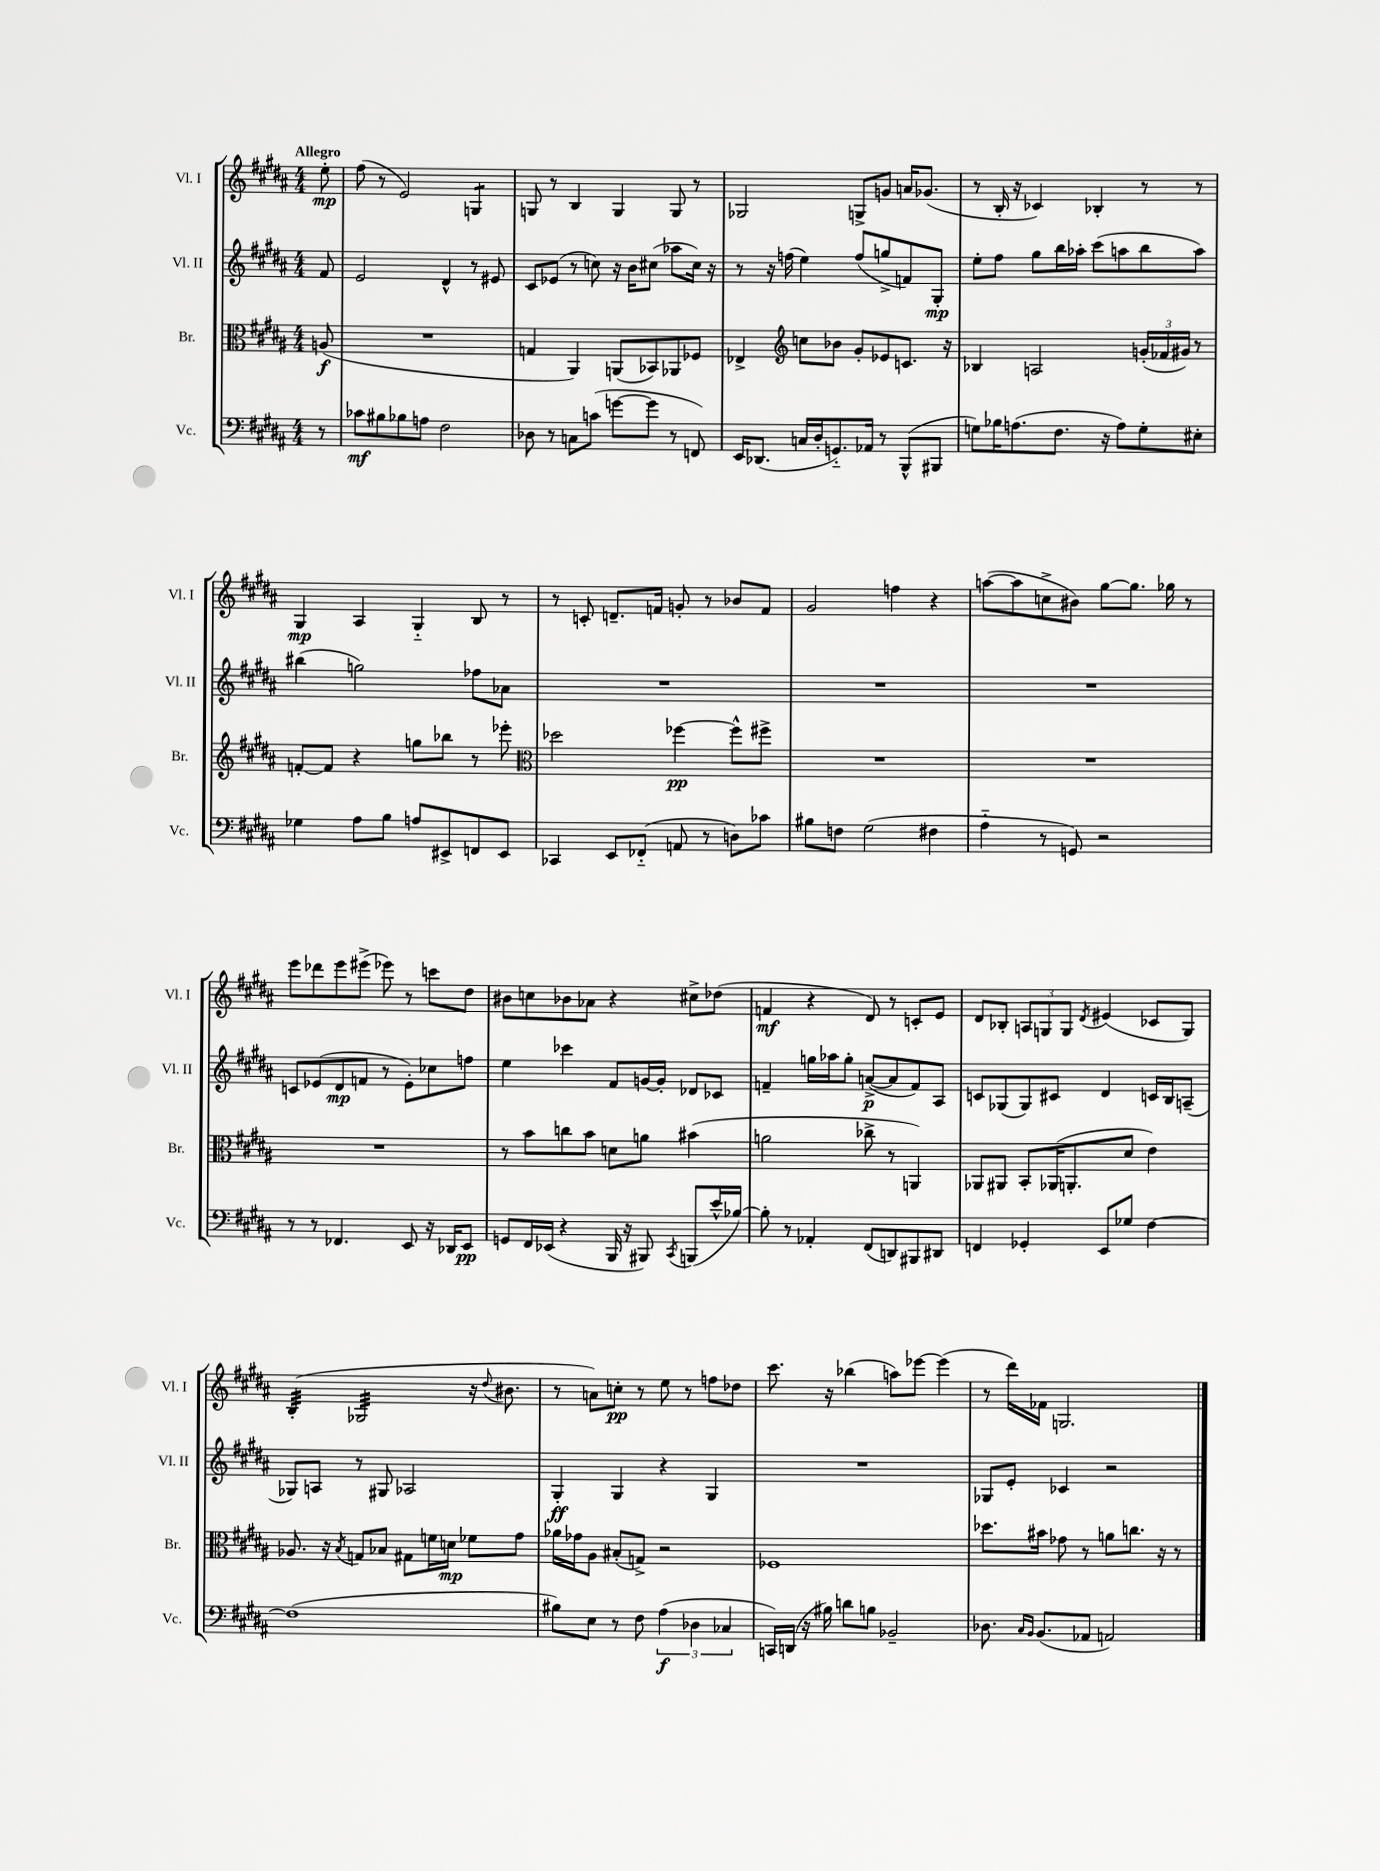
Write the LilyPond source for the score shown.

<<
\new StaffGroup <<
\new Staff = "s0" \with { instrumentName = "Vl. I" shortInstrumentName = "Vl. I" } {
    \clef treble \key b \major \numericTimeSignature \time 4/4 \partial 8 \tempo "Allegro"
    e''8-.\mp |
    fis''8( r8 e'2) g4:8 |
    g8 r8 b4 g4 g8 r8 |
    ges2 g8-> g'8 a'16 ges'8.( |
    r8 b16-. r16 ces'4) bes4-. r8 r8 |
    gis4\mp ais4 gis4-_ b8 r8 |
    r8 c'8-. d'8.-- f'16 g'8-. r8 bes'8 f'8 |
    gis'2 f''4 r4 |
    a''8~( a''8 c''8-> bis'8) gis''8~ gis''8. ges''16 r8 |
    e'''8 des'''8 e'''8 eis'''8->( ees'''8) r8 c'''8 dis''8 |
    bis'8 c''8 bes'8 aes'8 r4 cis''8-> des''8( |
    f'4\mf r4 dis'8) r8 c'8-. e'8 |
    dis'8 bes8-. \tuplet 3/2 { a8 g8 g8 } \acciaccatura { dis'8 } eis'4( ces'8 g8) |
    b4:32-.( ges2:32 r16 \appoggiatura { dis''8 } bis'8. |
    r8 a'8) c''8-.\pp r8 e''8 r8 f''8 des''8 |
    cis'''8. r16 bes''4( a''8) ees'''8~ ees'''4( |
    r8 dis'''16) fes'16 g2. \bar "|." |
}
\new Staff = "s1" \with { instrumentName = "Vl. II" shortInstrumentName = "Vl. II" } {
    \clef treble \key b \major \numericTimeSignature \time 4/4 \partial 8
    fis'8 |
    e'2 dis'4-^ r8 eis'8 |
    cis'8 ees'8( r8 c''8) r16 b'16 cis''8( aes''8 cis''16) r16 |
    r8 r16 f''16( e''4) f''8( g''8-> f'8) gis8-.\mp |
    e''8-. fis''8 gis''8 b''16 aes''16-. cis'''8( a''8 b''8 a''8) |
    bis''4( g''2) fes''8 aes'8 |
    R1 |
    R1 |
    R1 |
    c'8 ees'8( dis'8\mp f'8 r8 ees'8-.) ces''8 f''8 |
    e''4 ces'''4 fis'8 g'16~ g'16-. des'8 ces'8 |
    f'4-- g''16 aes''16 g''8-. a'8~->\p( a'8 f'8) ais8 |
    c'8 ges8( ges8) cis'8 dis'4 c'16 b16 a8--( |
    ges8) a8 r8 gis8 aes2 |
    gis4-.\ff gis4 r4 gis4 |
    R1 |
    ges8 e'8-. ces'4 r2 \bar "|." |
}
\new Staff = "s2" \with { instrumentName = "Br." shortInstrumentName = "Br." } {
    \clef alto \key b \major \numericTimeSignature \time 4/4 \partial 8
    a8\f( |
    R1 |
    g4 ais,4) a,8( bes,8) aes,8 fes8 |
    ees4-> \clef treble c''8 bes'8 gis'8-. ees'8 c'8. r16 |
    bes4 a2 \tuplet 3/2 { g'16-.( fes'16 gis'16) } r8 |
    f'8~-. f'8 r4 g''8 bes''8 r8 ees'''8-. |
    \clef alto des''2 fes''4~\pp fes''8-^ fis''8-> |
    R1 |
    R1 |
    R1 |
    r8 b'8 c''8 b'8 d'8 a'8 bis'4( |
    a'2 ces''8-> r8 a,4) |
    aes,8 ais,8 b,8-. aes,16( a,8.-. dis'8 e'4) |
    aes8. r16 \acciaccatura { b8 } g8 bes8 gis8 f'16 d'16\mp fes'8 gis'8 |
    aes'16 ges'16 ais8 bis8-.( g8->) r2 |
    fes1 |
    des''8. bis'16 ges'8 r8 a'8 c''8. r16 r8 \bar "|." |
}
\new Staff = "s3" \with { instrumentName = "Vc." shortInstrumentName = "Vc." } {
    \clef bass \key b \major \numericTimeSignature \time 4/4 \partial 8
    r8 |
    ces'8\mf bis8 bes8 a8 fis2 |
    des8 r8 c8 c'8( g'8~ g'8 r8 f,8) |
    e,16 des,8.( c16 dis16-. g,8.-_) aes,16 r8 b,,8-^( bis,,8 |
    g8) bes16 a8.( fis8. r16 a8) g8-. eis8-. |
    ges4 ais8 b8 a8 eis,8-> f,8 eis,8 |
    ces,4 e,8 fes,8-_( a,8 r8 d8) ces'8 |
    bis8 f8 gis2( fis4 |
    ais4-_ r8 g,8) r2 |
    r8 r8 fes,4. e,8 r16 des,16 e,8\pp |
    g,8 fis,16 ees,16( r4 b,,16 r16 bis,,8) \acciaccatura { cis,8 } b,,8( e'16-^ bes16~) |
    bes8-. r8 aes,4-. fis,8( d,8) bis,,8 dis,8 |
    f,4 ges,4-. e,8 ges8 fis4~ |
    fis1( |
    bis8) e8 r8 fis8 \tuplet 3/2 { ais4\f( des4 ces4 } |
    c,16) d,16( r16 bis16) d'8 b8 bes,2-- |
    des8. \grace { cis16 b,16 } b,8.( aes,8 a,2) \bar "|." |
}
>>
>>
\layout { \context { \Score \remove "Bar_number_engraver" } }
